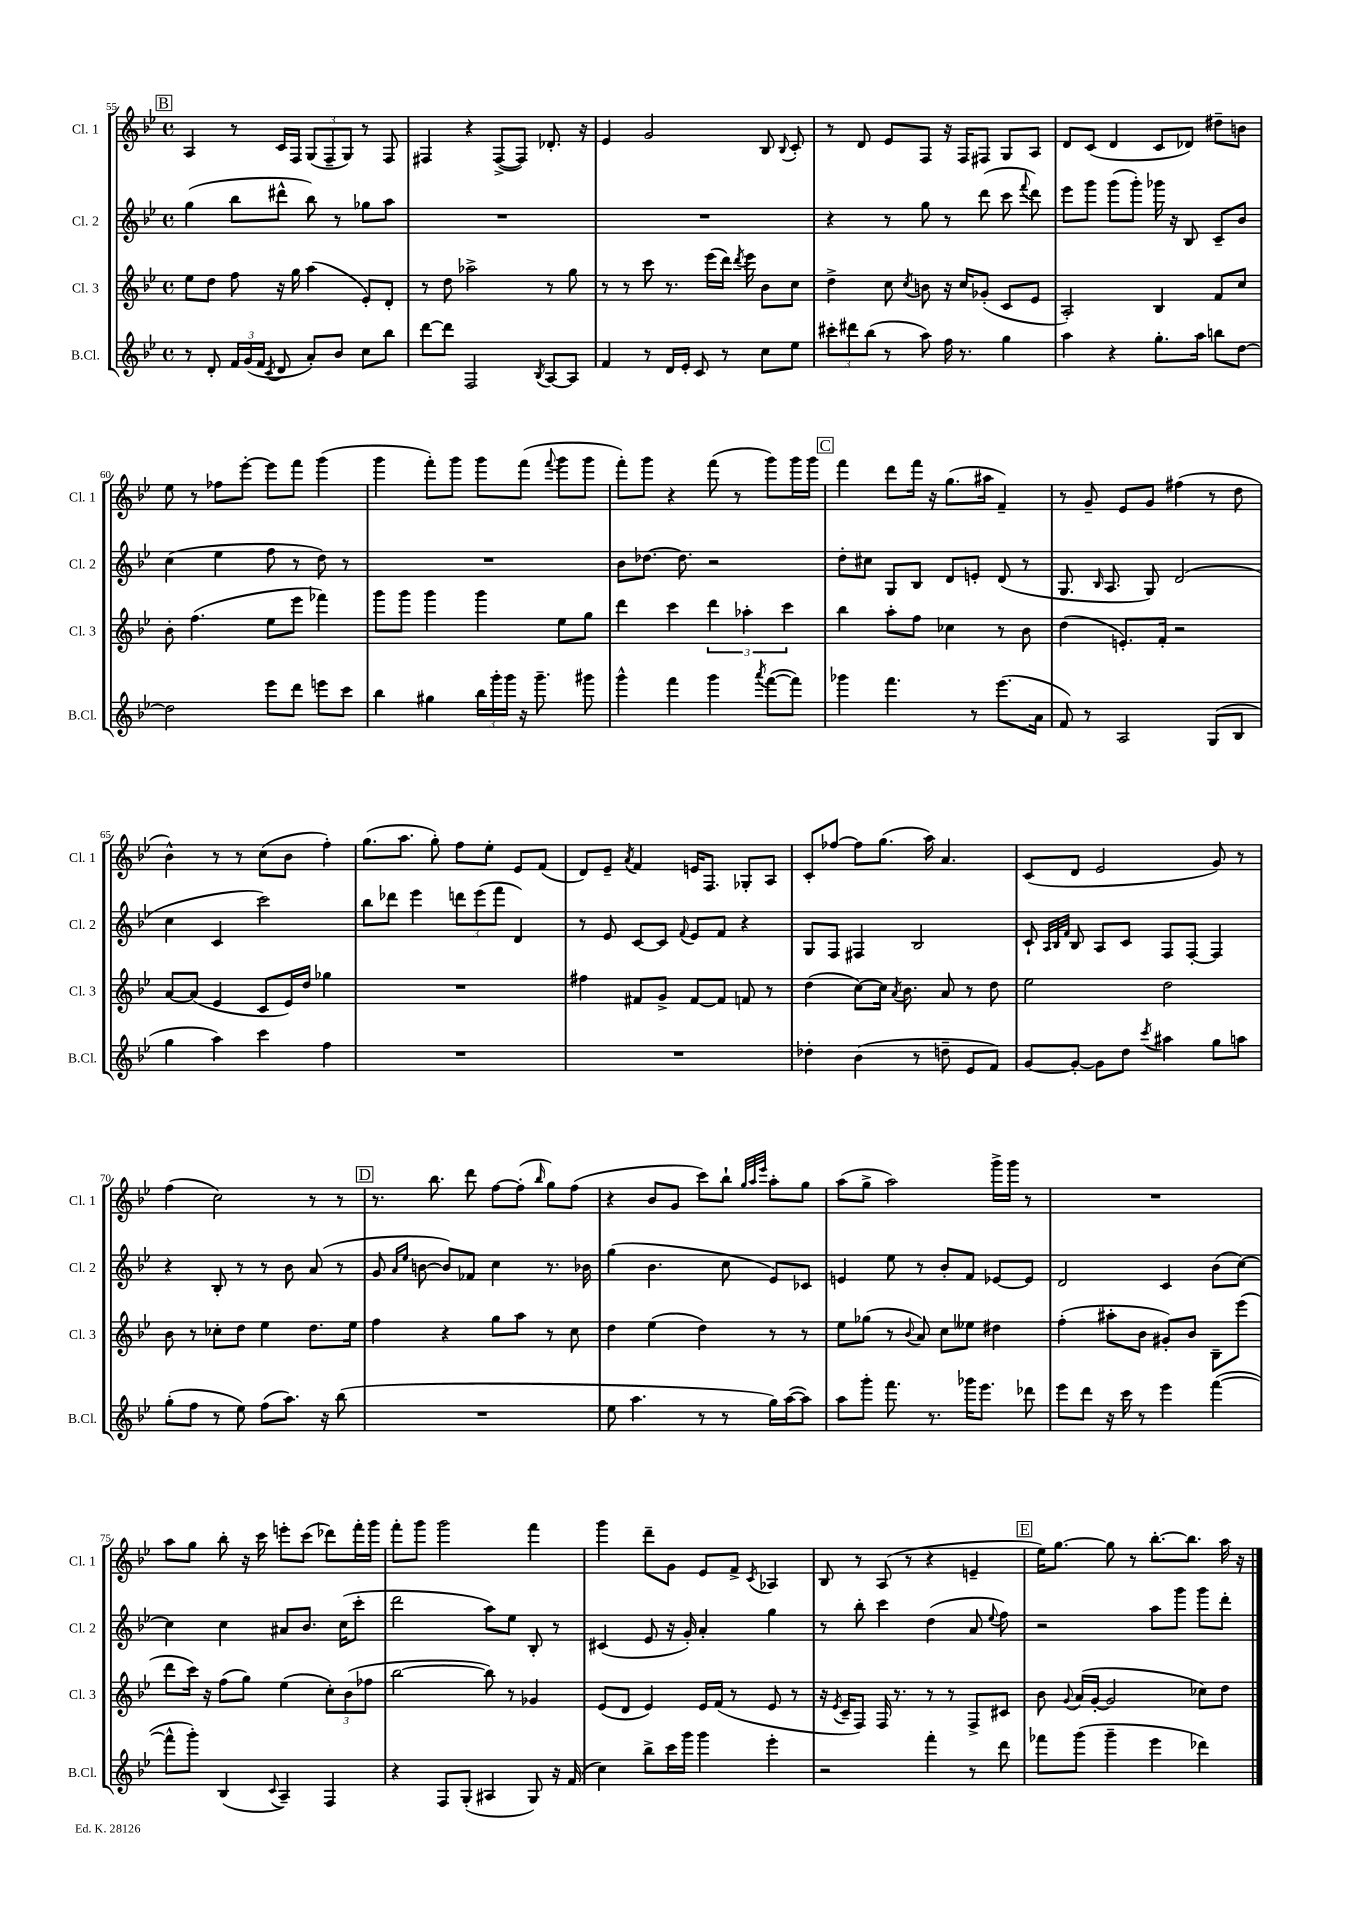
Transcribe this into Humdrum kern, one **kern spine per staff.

**kern	**kern	**kern	**kern
*staff4	*staff3	*staff2	*staff1
*clefG2	*clefG2	*clefG2	*clefG2
*k[b-e-]	*k[b-e-]	*k[b-e-]	*k[b-e-]
*M4/4	*M4/4	*M4/4	*M4/4
*met(c)	*met(c)	*met(c)	*met(c)
8r	8ee-	(4gg	4A
8d'	8dd	.	.
24f	8ff	8bb-	8r
(24g	.	.	.
24f	.	.	.
8qc	.	.	.
8d	16r	8ddd#^^	16c
.	16gg	.	16F
8a')	(4aa	8bb-)	(12G
.	.	.	12F~
8b-	.	8r	.
.	.	.	12G)
8cc	8e-')	8gg-	8r
8bb-	8d'	8aa	8F
=	=	=	=
[8ddd	8r	1r	4F#
8ddd]	8dd	.	.
2F	2aa-^	.	4r
.	.	.	([8F#^
.	.	.	8F#])
8qB-	.	.	.
[8A	8r	.	8.d-'
8A]	8gg	.	.
.	.	.	16r
=	=	=	=
4f	8r	1r	4e-
.	8r	.	.
8r	8ccc	.	2g
16d	8.r	.	.
16e-'	.	.	.
8c	.	.	.
.	(16eee-	.	.
8r	16ddd)	.	.
.	8qddd	.	.
.	16eee-	.	.
8cc	8b-	.	8B-
.	.	.	8qqB-
8ee-	8cc	.	8c'
=	=	=	=
12ccc#'	4dd^	4r	8r
12ddd#	.	.	.
.	.	.	8d
(12bb-	.	.	.
8r	8cc	8r	8e-
.	8qcc	.	.
8aa)	8b	8gg	8F
16ff	16r	8r	16r
8.r	16cc	.	16F
.	(8g-'	(8ddd	8F#
4gg	8c	8ccc	8G
.	.	8qqfff	.
.	8e-	8ddd)	8A
=	=	=	=
4aa	2A')	8eee-	8d
.	.	8ggg	(8c
4r	.	(8ggg	4d
.	.	8ggg')	.
8.gg'	4B-	16ggg-	8c
.	.	16r	.
.	.	8B-	8d-)
16aa	.	.	.
8bb	8f	8c~	8dd#~
[8dd	8cc	8b-	8b
=	=	=	=
2dd]	8b-'	(4cc	8ee-
.	(4.ff	.	8r
.	.	4ee-	8ff-
.	.	.	[8eee-'
8eee-	8ee-	8ff	8eee-]
8ddd	8eee-	8r	8fff
8eee	4fff-)	8dd)	(4ggg
8ccc	.	8r	.
=	=	=	=
4bb-	8ggg	1r	4ggg
.	8ggg	.	.
4gg#	4ggg	.	8fff')
.	.	.	8ggg
24bb-	4ggg	.	8ggg
24ggg'	.	.	.
24ggg	.	.	.
16r	.	.	(8fff
8.ggg~	.	.	.
.	.	.	8qqfff
.	8ee-	.	8ggg
8ggg#	8gg	.	8ggg
=	=	=	=
4ggg^^	4ddd	8b-	8fff')
.	.	[8.dd-	8ggg
4fff	4ccc	.	4r
.	.	8.dd-]	.
4ggg	6ddd	2r	(8fff
.	.	.	8r
.	6aa-'	.	.
8qaaa	.	.	.
([8fff	.	.	8ggg)
.	6ccc	.	.
8fff])	.	.	16ggg
.	.	.	16ggg
=	=	=	=
4ggg-	4bb-	8dd'	4fff
.	.	8cc#	.
4.fff	8aa'	8G	8ddd
.	8ff	8B-	16fff
.	.	.	16r
.	4cc-	8d	(8.gg
8r	.	8e'	.
.	.	.	16aa#
(8.eee-	8r	(8d	4f~)
.	8b-	8r	.
16a	.	.	.
=	=	=	=
8f)	(4dd	8.G	8r
8r	.	.	8g~
.	.	16qqB-	.
.	.	8.A	.
2A	8.e')	.	8e-
.	.	8G)	8g
.	16f'	.	.
.	2r	(2d	(4ff#
(8G	.	.	8r
8B-	.	.	8dd
=	=	=	=
4gg	[8a	4cc	4b-^^)
.	(8a]	.	.
4aa)	4e-	4c	8r
.	.	.	8r
4ccc	8c	2ccc)	(8cc
.	16e-)	.	8b-
.	16dd	.	.
4ff	4gg-	.	4ff')
=	=	=	=
1r	1r	8bb-	(8.gg
.	.	8ddd-	.
.	.	.	8.aa
.	.	4eee-	.
.	.	.	8gg')
.	.	12ddd	8ff
.	.	(12eee-	.
.	.	.	8ee-'
.	.	12fff	.
.	.	4d)	8e-
.	.	.	(8f
=	=	=	=
1r	4ff#	8r	8d)
.	.	8e-	8e-~
.	.	.	8qa
.	8f#	[8c	4f
.	8g^	8c]	.
.	.	8qqf	.
.	[8f#	8e-	16e
.	.	.	8.F
.	8f#]	8f	.
.	8f	4r	8G-'
.	8r	.	8A
=	=	=	=
4dd-'	(4dd	8G	8c'
.	.	8F	[8ff-
(4b-	[8cc)	4F#	8ff-]
.	16cc]	.	(8.gg
.	8qa	.	.
.	8.b-	.	.
8r	.	2B-	.
.	.	.	16aa)
8dd~	8a	.	4.a
8e-	8r	.	.
8f)	8dd	.	.
=	=	=	=
[8g	2ee-	8c`	(8c
.	.	32qqA	.
.	.	32qqB-	.
.	.	32qqf	.
8g'_	.	8B-	8d
8g]	.	8A	2e-
8dd	.	8c	.
8qccc	.	.	.
4aa#	2dd	8F	.
.	.	[8F'	.
8gg	.	4F]	8g)
8aa	.	.	8r
=	=	=	=
(8gg'	8b-	4r	(4ff
8ff	8r	.	.
8r	8cc-'	8B-'	2cc)
8ee-)	8dd	8r	.
(8ff	4ee-	8r	.
8.aa)	.	8b-	.
.	8.dd	(8a	8r
16r	.	.	.
(8bb-	.	8r	8r
.	16ee-	.	.
=	=	=	=
1r	4ff	8g	8.r
.	.	16qqa	.
.	.	16qqee-	.
.	.	[8b	.
.	.	.	8.bb-
.	4r	8b])	.
.	.	8f-	8ddd
.	8gg	4cc	[8ff
.	8aa	.	(8ff']
.	.	.	16qqbb-
.	8r	8.r	8gg)
.	8cc	.	(8ff
.	.	16b-	.
=	=	=	=
8ee-	4dd	(4gg	4r
4.aa	.	.	.
.	(4ee-	4.b-	8b-
.	.	.	8g
8r	4dd)	.	8ccc)
8r	.	8cc	8bb-`
.	.	.	32qqgg
.	.	.	32qqaa
.	.	.	32qqeee-
16gg)	8r	8e-)	8aa'
([16aa	.	.	.
8aa])	8r	8c-	8gg
=	=	=	=
8aa	8ee-	4e	(8aa
8ggg'	(8gg-	.	8gg^
8.fff	8r	8ee-	2aa)
.	8qqb-	.	.
.	8a)	8r	.
8.r	.	.	.
.	8cc	8b-'	.
16ggg-	8ee--	8f	.
8.eee-	.	.	.
.	4dd#	[8e-	16ggg^
.	.	.	16ggg
8ddd-	.	8e-]	8r
=	=	=	=
8eee-	(4ff'	2d	1r
8ddd	.	.	.
16r	8aa#'	.	.
16ccc	.	.	.
8r	8b-	.	.
4eee-	8g#')	4c	.
.	8b-	.	.
([4fff	8B-~	(8b-	.
.	(8eee-	[8cc)	.
=	=	=	=
8fff^^]	8ddd	4cc]	8aa
8ggg')	16ccc)	.	8gg
.	16r	.	.
(4B-	(8ff	4cc	8bb-'
.	8gg)	.	16r
.	.	.	16ccc
8qqc	.	.	.
4A~)	(4ee-	8a#	8eee'
.	.	8.b-	(8ccc
4F	12cc')	.	8ddd-)
.	.	(16cc	.
.	(12b-	.	.
.	.	8ccc'	16fff'
.	12ff-	.	.
.	.	.	16ggg
=	=	=	=
4r	[2bb-	2ddd	8fff'
.	.	.	8ggg
8F	.	.	2ggg
(8G'	.	.	.
4A#	8bb-])	8aa)	.
.	8r	8ee-	.
8G)	4g-	8B-'	4fff
16r	.	8r	.
(16f	.	.	.
=	=	=	=
4cc)	(8e-	(4c#	4ggg
.	8d	.	.
8bb-^	4e-)	8e-	8ddd~
16ccc	.	16r	8g
16ggg	.	16g')	.
4ggg	16e-	4a'	8e-
.	(16f	.	.
.	8r	.	8f^
.	.	.	8qc
4eee-'	8e-	4gg	4A-
.	8r	.	.
=	=	=	=
2r	16r	8r	8B-
.	8qe-	.	.
.	16c~	.	.
.	8F)	8bb-'	8r
.	16F	4ccc	(8A
.	8.r	.	.
.	.	.	8r
4fff'	8r	(4dd	4r
.	8r	.	.
8r	8F^	8a	4e~
.	.	8qqee-	.
8ddd	8c#	8ff)	.
=	=	=	=
8fff-	8b-	2r	16ee-)
.	.	.	[8.gg
.	8qqg	.	.
(8ggg	(16a	.	.
.	[16g'	.	.
4ggg~	2g]	.	8gg]
.	.	.	8r
4eee-	.	8aa	[8.bb-'
.	.	8ggg	.
.	.	.	8.bb-]
4ddd-)	8cc-)	8ggg	.
.	8dd	8ddd'	16aa
.	.	.	16r
==	==	==	==
*-	*-	*-	*-
